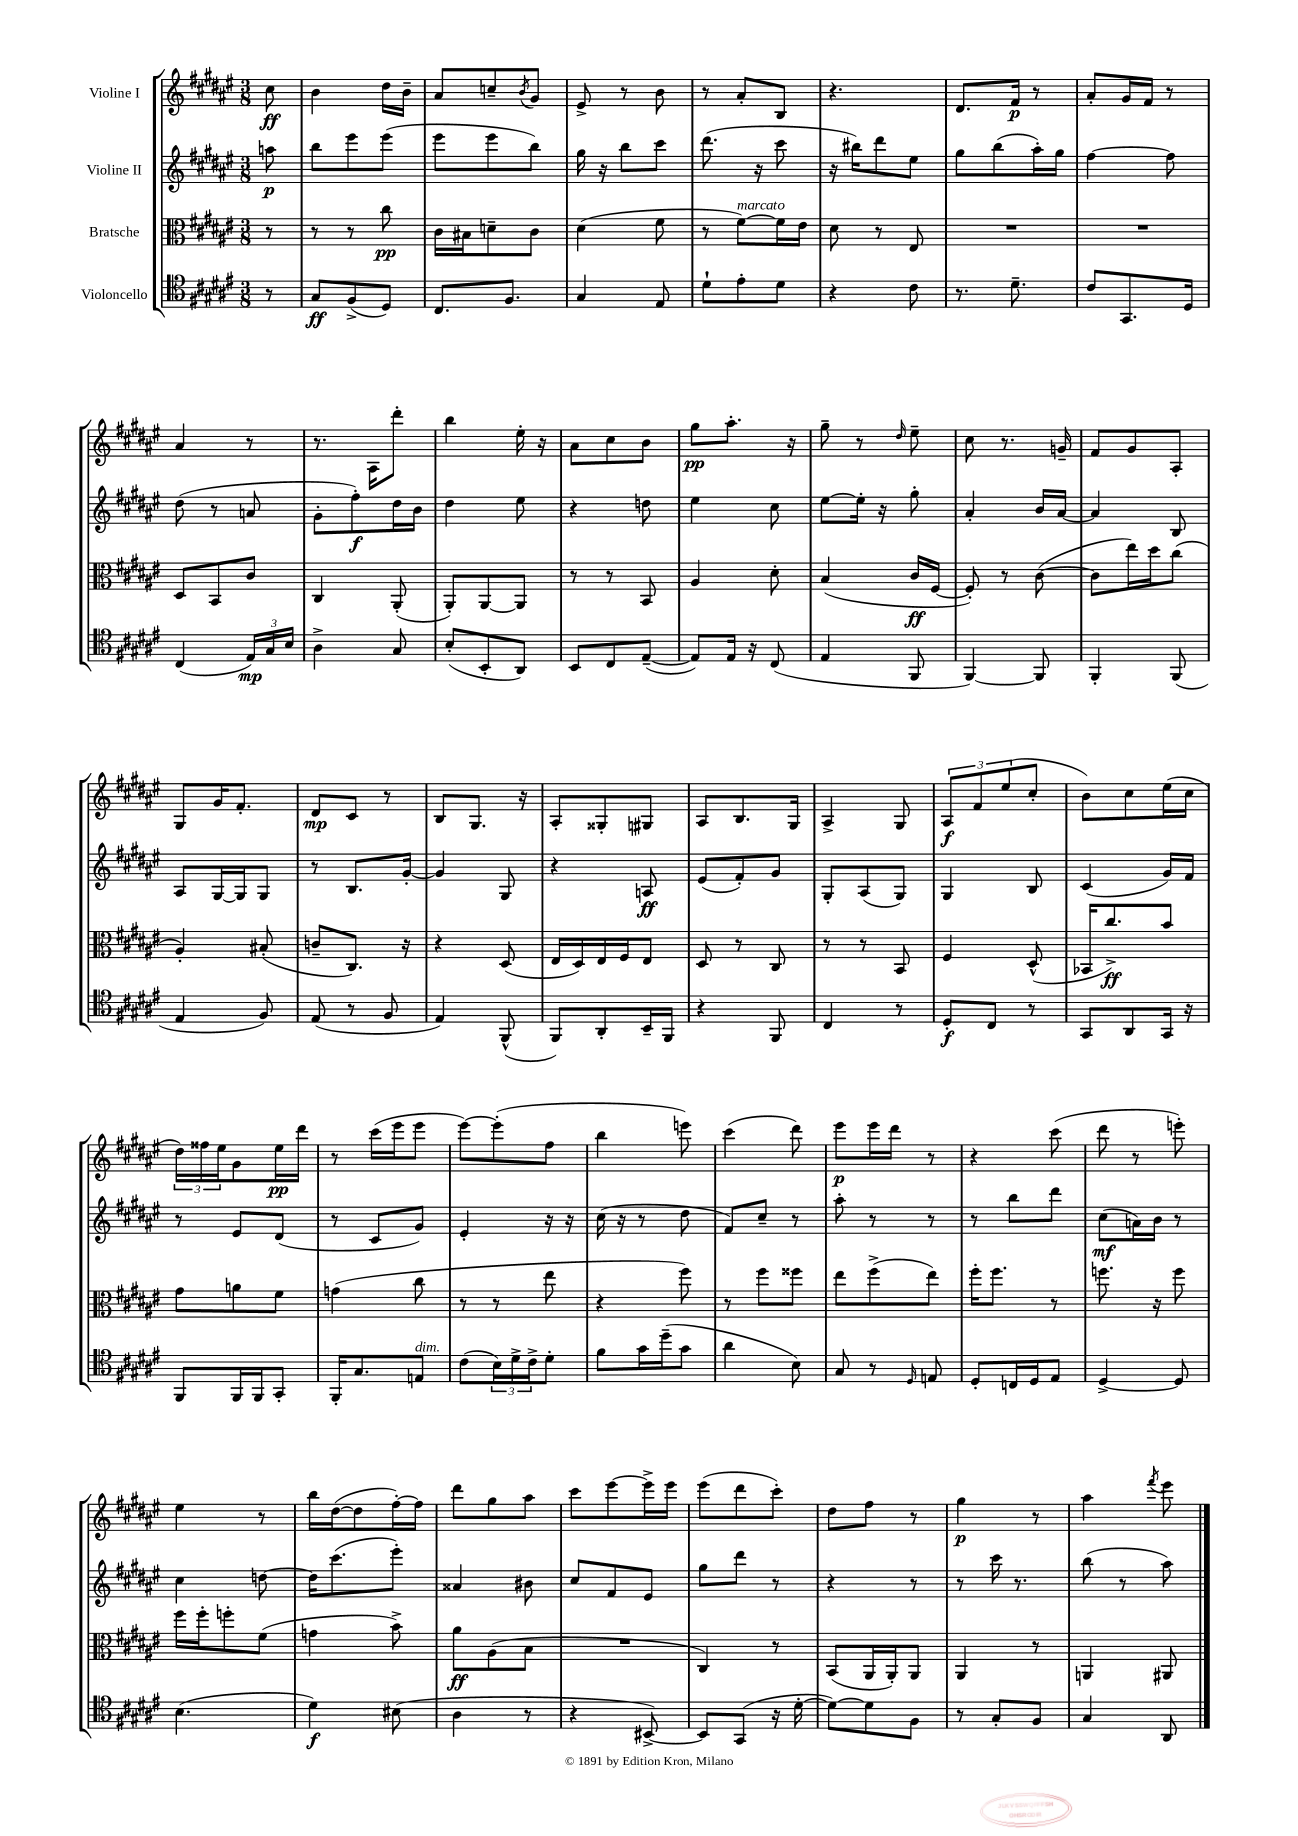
<<
\new StaffGroup <<
\new Staff = "s0" \with { instrumentName = "Violine I" } {
    \clef treble \key fis \major \numericTimeSignature \time 3/8 \partial 8
    cis''8\ff |
    b'4 dis''16 b'16-- |
    ais'8 c''8-- \acciaccatura { b'8 } gis'8 |
    eis'8-> r8 b'8 |
    r8 ais'8-. b8 |
    r4. |
    dis'8. fis'16\p r8 |
    ais'8-. gis'16 fis'16 r8 |
    ais'4 r8 |
    r8. ais16 dis'''8-. |
    b''4 eis''16-. r16 |
    ais'8 cis''8 b'8 |
    gis''8\pp ais''8.-. r16 |
    gis''8-- r8 \grace { dis''16 } eis''8-- |
    cis''8 r8. g'16-- |
    fis'8 gis'8 ais8-. |
    gis8 gis'16 fis'8.-. |
    dis'8\mp cis'8 r8 |
    b8 gis8. r16 |
    ais8-. gisis8-. gis8 |
    ais8 b8. gis16 |
    ais4-> gis8 |
    \tuplet 3/2 { ais8\f fis'8 eis''8( } cis''8-. |
    b'8) cis''8 eis''16( cis''16 |
    \tuplet 3/2 { dis''16) fisis''16 eis''16 } gis'8 eis''16\pp dis'''16 |
    r8 cis'''16( eis'''16 eis'''8 |
    eis'''8~) eis'''8-.( fis''8 |
    b''4 e'''8) |
    cis'''4( dis'''8) |
    eis'''8\p eis'''16 dis'''16 r8 |
    r4 cis'''8( |
    dis'''8 r8 e'''8-.) |
    eis''4 r8 |
    b''16 dis''16~( dis''8 fis''16~-.) fis''16 |
    dis'''8 gis''8 ais''8 |
    cis'''8 eis'''8~ eis'''16-> eis'''16 |
    eis'''8( dis'''8 cis'''8-.) |
    dis''8 fis''8 r8 |
    gis''4\p r8 |
    ais''4 \acciaccatura { fis'''8 } eis'''8 \bar "|." |
}
\new Staff = "s1" \with { instrumentName = "Violine II" } {
    \clef treble \key fis \major \numericTimeSignature \time 3/8 \partial 8
    a''8\p |
    b''8 eis'''8 eis'''8( |
    eis'''8 eis'''8 b''8) |
    gis''16 r16 b''8 cis'''8 |
    dis'''8.( r16 cis'''8 |
    r16 bis''16) dis'''8 eis''8 |
    gis''8 b''8( ais''16-.) gis''16 |
    fis''4~ fis''8 |
    dis''8( r8 a'8 |
    gis'8-. fis''8-.\f) dis''16 b'16 |
    dis''4 eis''8 |
    r4 d''8 |
    eis''4 cis''8 |
    eis''8~ eis''16-. r16 gis''8-. |
    ais'4-. b'16 ais'16~ |
    ais'4 b8 |
    ais8 gis16~ gis16 gis8 |
    r8 b8. gis'16~-. |
    gis'4 gis8 |
    r4 a8\ff |
    eis'8( fis'8-.) gis'8 |
    gis8-. ais8( gis8) |
    gis4 b8 |
    cis'4( gis'16) fis'16 |
    r8 eis'8 dis'8( |
    r8 cis'8 gis'8) |
    eis'4-. r16 r16 |
    cis''16( r16 r8 dis''8 |
    fis'8) cis''8-- r8 |
    ais''8-. r8 r8 |
    r8 b''8 dis'''8 |
    cis''8\mf( a'16) b'16 r8 |
    cis''4 d''8~ |
    d''16 cis'''8.( eis'''8-.) |
    aisis'4 bis'8 |
    cis''8 fis'8 eis'8 |
    gis''8 dis'''8 r8 |
    r4 r8 |
    r8 cis'''16 r8. |
    b''8( r8 ais''8) \bar "|." |
}
\new Staff = "s2" \with { instrumentName = "Bratsche" } {
    \clef alto \key fis \major \numericTimeSignature \time 3/8 \partial 8
    r8 |
    r8 r8 cis''8\pp |
    cis'16 bis16 d'8-- cis'8 |
    dis'4( fis'8 |
    r8 fis'8~^\markup { \italic "marcato" }) fis'16 eis'16 |
    dis'8 r8 eis8 |
    R4. |
    R4. |
    dis8 b,8 cis'8 |
    cis4 ais,8-.( |
    ais,8-.) ais,8~ ais,8 |
    r8 r8 b,8 |
    ais4 dis'8-. |
    b4( cis'16\ff fis16~ |
    fis8-.) r8 cis'8~( |
    cis'8 eis''16) dis''16 cis''8( |
    ais4-.) bis8-.( |
    c'8-- cis8.) r16 |
    r4 dis8( |
    eis16 dis16) eis16 fis16 eis8 |
    dis8 r8 cis8 |
    r8 r8 b,8 |
    fis4 dis8-^( |
    bes,16 cis''8.->\ff) b'8 |
    gis'8 a'8 fis'8 |
    g'4( cis''8 |
    r8 r8 eis''8 |
    r4 fis''8) |
    r8 fis''8 fisis''8 |
    eis''8 fis''8->( eis''8) |
    fis''16-. fis''8. r8 |
    f''8. r16 f''8 |
    fis''16 fis''16-. f''8-. fis'8( |
    g'4 b'8->) |
    ais'8\ff ais8( b8 |
    R4. |
    cis4) r8 |
    b,8( ais,16 ais,16-.) ais,8 |
    ais,4 r8 |
    a,4 ais,8 \bar "|." |
}
\new Staff = "s3" \with { instrumentName = "Violoncello" } {
    \clef tenor \key fis \major \numericTimeSignature \time 3/8 \partial 8
    r8 |
    gis8\ff fis8->( dis8) |
    cis8. fis8. |
    gis4 eis8 |
    dis'8-! eis'8-. dis'8 |
    r4 cis'8 |
    r8. dis'8.-- |
    cis'8 gis,8. dis16 |
    cis4( \tuplet 3/2 { eis16\mp) gis16 b16 } |
    ais4-> gis8 |
    b8-.( b,8-. ais,8) |
    b,8 cis8 eis8~--( |
    eis8) eis16 r16 cis8( |
    eis4 fis,8 |
    fis,4~) fis,8 |
    fis,4-. fis,8( |
    eis4 fis8) |
    eis8( r8 fis8 |
    eis4) fis,8-^( |
    fis,8) ais,8-. b,16-- fis,16 |
    r4 fis,8 |
    cis4 r8 |
    dis8-.\f cis8 r8 |
    gis,8 ais,8 gis,16 r16 |
    fis,8 fis,16 fis,16 gis,8-. |
    fis,16-. gis8. e8^\markup { \italic "dim." } |
    cis'8( \tuplet 3/2 { b16) dis'16-> cis'16-> } dis'8-. |
    fis'8 gis'16 dis''16--( gis'8 |
    ais'4 b8) |
    gis8 r8 \grace { dis16 } e8 |
    dis8-. c16 dis16 eis8 |
    dis4~-> dis8 |
    b4.( |
    dis'4\f) bis8( |
    ais4 r8 |
    r4 bis,8~->) |
    bis,8 gis,8( r16 dis'16~-. |
    dis'8~) dis'8 fis8 |
    r8 gis8-. fis8 |
    gis4 ais,8 \bar "|." |
}
>>
>>
\layout { \context { \Score \remove "Bar_number_engraver" } }
